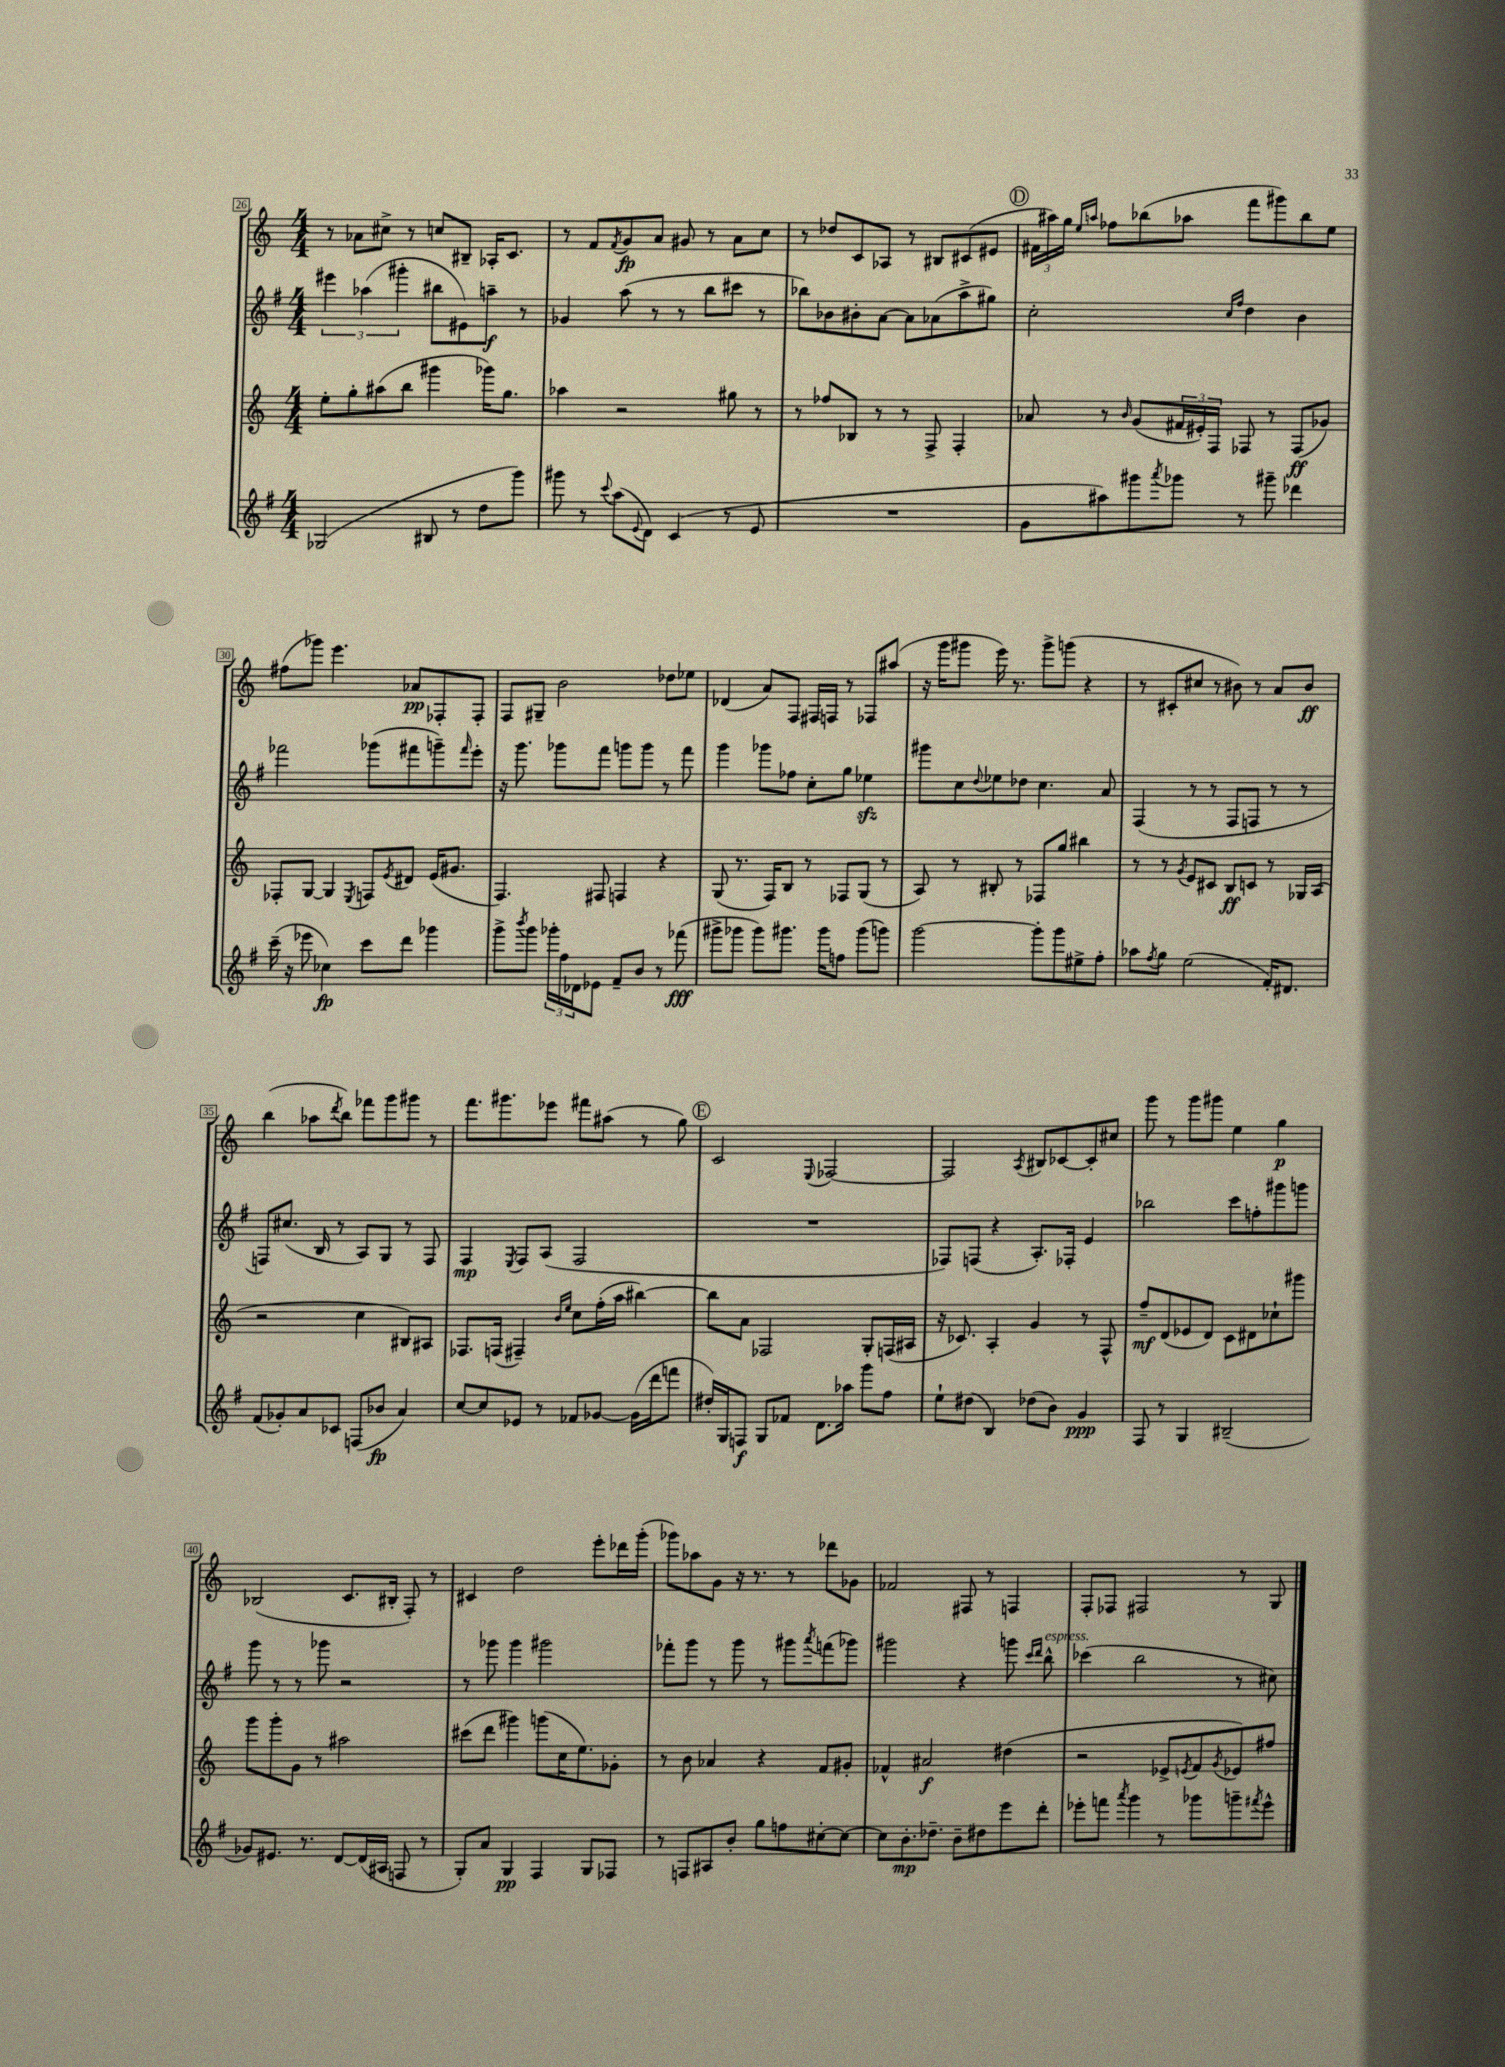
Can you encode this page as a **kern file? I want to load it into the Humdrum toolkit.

**kern	**dynam	**kern	**dynam	**kern	**dynam	**kern	**dynam
*part4	*part4	*part3	*part3	*part2	*part2	*part1	*part1
*staff4	*staff4	*staff3	*staff3	*staff2	*staff2	*staff1	*staff1
*clefG2	*	*clefG2	*	*clefG2	*	*clefG2	*
*k[f#]	*	*k[]	*	*k[f#]	*	*k[]	*
*M4/4	*	*M4/4	*	*M4/4	*	*M4/4	*
=26	=26	=26	=26	=26	=26	=26	=26
(2G-X/	.	8ee'\L	.	6eee#X\	.	8r	.
.	.	8gg'\	.	.	.	8a-X\L	.
.	.	.	.	(6aa-X\	.	.	.
.	.	(8aa#X\	.	.	.	8cc#X^\J	.
.	.	.	.	6ggg#X'\	.	.	.
.	.	8bb\J	.	.	.	8r	.
8B#X/	.	4ggg#X\	.	8bb#X\L	.	8ccn/L	.
8r	.	.	.	8e#X\)	.	8B#X~/J	.
8dd\L	.	16ggg-X\KL)	.	8aan~\J	f	16A-X'/KL	.
.	.	8.gg\J	.	.	.	8.c/J	.
8ggg\J)	.	.	.	8r	.	.	.
=27	=27	=27	=27	=27	=27	=27	=27
8ggg#X\	.	4aa-X\	.	4g-X/	.	8r	.
8r	.	.	.	.	.	8f/L	.
8qqccc/	.	.	.	.	.	8qf/	.
(8aa\L	.	2r	.	(8aa\	.	8g/	fp
8qqe/	.	.	.	.	.	.	.
8d\J)	.	.	.	8r	.	8a/J	.
(4c/	.	.	.	8r	.	8g#X/	.
.	.	.	.	8bb\L	.	8r	.
8r	.	8gg#X\	.	8ccc#X\J	.	8a\L	.
8e/	.	8r	.	8r	.	8cc\J	.
=28	=28	=28	=28	=28	=28	=28	=28
1r	.	8r	.	8bb-X\L)	.	8r	.
.	.	8ff-X/L	.	8b-X\	.	8dd-X/L	.
.	.	8B-X/J	.	8b#X'\	.	8c/	.
.	.	8r	.	[8a\J	.	8A-X/J	.
.	.	8r	.	8a\L]	.	8r	.
.	.	8F^/	.	(8a-X\	.	8B#X/L	.
.	.	4F'/	.	8aa^\	.	(8c#X/	.
.	.	.	.	8gg#X\J)	.	8e#X/J	.
!!LO:REH:place=s1:t=D
=29	=29	=29	=29	=29	=29	=29	=29
8g\L	.	8a-X/	.	2cc'\	.	24f#X\LL	.
.	.	.	.	.	.	24aa#X\)	.
.	.	.	.	.	.	24gg\JJ	.
.	.	.	.	.	.	16qqee/LL	.
.	.	.	.	.	.	16qqaan/JJ	.
8aa#X\)	.	8r	.	.	.	8ff-X\L	.
.	.	16qqb/	.	.	.	.	.
8ggg#X\	.	(8g/L	.	.	.	(8bb-X\	.
8qaaa/	.	.	.	.	.	.	.
8ggg-X\J	.	24f#X/L	.	.	.	8aa-X\J	.
.	.	24e#X'/)	.	.	.	.	.
.	.	24F/JJ	.	.	.	.	.
.	.	.	.	16qqcc/LL	.	.	.
.	.	.	.	16qqff#/JJ	.	.	.
8r	.	8F-X/	.	4dd\	.	8fff\L	.
8ggg#X~\	.	8r	.	.	.	8ggg#X\)	.
4ddd-X\	.	(8F-/L	ff	4b\	.	8bb-\	.
.	.	8g-X/J)	.	.	.	8ee\J	.
!!LO:LB:g=z
=30	=30	=30	=30	=30	=30	=30	=30
(16ccc~\	.	8F-X'/L	.	2fff-X\	.	(8ff#X\L	.
16r	.	.	.	.	.	.	.
8eee-X\	.	[8G/J	.	.	.	8ggg-X\J)	.
4cc-X\)	fp	4G/]	.	.	.	4.eee\	.
.	.	8qE/	.	.	.	.	.
8ccc\L	.	8Fn/L	.	(8ggg-X\L	.	.	.
.	.	8qe/	.	.	.	.	.
8ddd\J	.	8d#X/J	.	8fff#X\	.	8a-X/L	pp
4ggg-X\	.	(16e/KL	.	8gggn~\)	.	8F-X'/	.
.	.	8.g#X/J	.	.	.	.	.
.	.	.	.	16qqfff#/	.	.	.
.	.	.	.	8eee'\J	.	8F-'/J	.
=31	=31	=31	=31	=31	=31	=31	=31
8ggg^\L	.	4.F/)	.	16r	.	8F/L	.
.	.	.	.	8.ggg\	.	.	.
8qbbb/	.	.	.	.	.	.	.
8ggg\J	.	.	.	.	.	8G#X~/J	.
24ggg-X'\LL	.	.	.	8ggg-X\L	.	2b\	.
24ff#\	.	.	.	.	.	.	.
24d-X\J	.	.	.	.	.	.	.
8e-X\J	.	8F#X/	.	8fff#\J	.	.	.
8f#~/L	.	4Fn/	.	8gggn\L	.	.	.
8b/J	.	.	.	8ggg\J	.	.	.
8r	.	4r	.	8r	.	8dd-X\L	.
(8fff-X\	fff	.	.	8fff#\	.	8ee-X\J	.
=32	=32	=32	=32	=32	=32	=32	=32
8ggg#X^\L	.	(8G/	.	4ggg\	.	(4d-X/	.
8ggg-X\J	.	8.r	.	.	.	.	.
8ggg-\L)	.	.	.	8ggg-X\L	.	8a/L)	.
.	.	16F/KL)	.	.	.	.	.
8.ggg#X\J	.	8B/J	.	8ff-X\J	.	8F/J	.
.	.	8r	.	8cc'\L	.	16F#X/LL	.
16ggg#\KL	.	.	.	.	.	16Fn/JJ	.
8ffn\J	.	8F-X/L	.	8gg\J	.	8r	.
(8ggg#\L	.	(8G/J	.	4ee-Xzz\	.	8F-X/L	.
8gggn\J)	.	8r	.	.	.	(8aa#X/J	.
=33	=33	=33	=33	=33	=33	=33	=33
[2ggg\	.	8A/)	.	8ggg#X\L	.	16r	.
.	.	.	.	.	.	16ggg\KL	.
.	.	8r	.	8cc\	.	8ggg#X\J	.
.	.	.	.	8qqdd/	.	.	.
.	.	8B#X'/	.	8ee-X\	.	16eee\)	.
.	.	.	.	.	.	8.r	.
.	.	8r	.	8dd-X\J	.	.	.
8ggg'\L]	.	8F-X/L	.	4.cc\	.	8ggg#^\L	.
8ggg\	.	8gg/J	.	.	.	(8gggn\J	.
8ee#X^\	.	4bb#X\	.	.	.	4r	.
8ff#'\J	.	.	.	8a/	.	.	.
=34	=34	=34	=34	=34	=34	=34	=34
8aa-X\L	.	8r	.	(4F#/	.	8r	.
8qff#/	.	.	.	.	.	.	.
8gg\J	.	8r	.	.	.	8c#X'/L	.
.	.	8qg/	.	.	.	.	.
(2ee\	.	8e/L	.	8r	.	8cc#X/J	.
.	.	8c#X/J	.	8r	.	8r	.
.	.	8B/L	ff	8F#/L	.	8b#X\)	.
.	.	8cn/J	.	8Fn/J	.	8r	.
16f#'/KL)	.	8r	.	8r	.	8a/L	.
8.d#X/J	.	.	.	.	.	.	.
.	.	16G-X/LL	.	8r	.	8b#/J	ff
.	.	(16A/JJ	.	.	.	.	.
!!LO:LB:g=z
=35	=35	=35	=35	=35	=35	=35	=35
(8f#/L	.	2r	.	8Fn/L)	.	(4bb\	.
8g-X'/)	.	.	.	(8.cc#X/J	.	.	.
8a/	.	.	.	.	.	8aa-X\L	.
.	.	.	.	16B/	.	.	.
.	.	.	.	.	.	8qddd/	.
8c-X/J	.	.	.	8r	.	8bb\J)	.
(8Fn/L	.	4cc\	.	8A/L)	.	8fff-X\L	.
8b-X/J	fp	.	.	8G/J	.	8ggg\	.
4a/)	.	8B#X/L)	.	8r	.	8ggg#X\J	.
.	.	8A#X/J	.	8F/	.	8r	.
=36	=36	=36	=36	=36	=36	=36	=36
[8cc/L	.	8.F-X/L	.	4F#/	mp	8.fff\L	.
8cc/]	.	.	.	.	.	.	.
.	.	(16Fn/Jk	.	.	.	8.ggg#X\	.
.	.	.	.	8qE/	.	.	.
8e-X/J	.	4F#X~/)	.	8F#/L	.	.	.
8r	.	.	.	(8A/J	.	8eee-X\J	.
.	.	16qqb/LL	.	.	.	.	.
.	.	16qqee/JJ	.	.	.	.	.
8f-X/L	.	8cc\L	.	2F#/	.	8fff#X\L	.
[8g-X/J	.	(16ff'\L	.	.	.	(8aa#X\J	.
.	.	16aa\JJ	.	.	.	.	.
(16g-\LL]	.	[4bb#X\)	.	.	.	8r	.
16ddd\J	.	.	.	.	.	.	.
8fffn\J	.	.	.	.	.	8gg\)	.
!!LO:REH:place=s1:t=E
=37	=37	=37	=37	=37	=37	=37	=37
16dd#X'/LL)	.	8bb#\L]	.	1r	.	2c/	.
16G/J	.	.	.	.	.	.	.
8Fn/J	f	8a\J	.	.	.	.	.
8G/L	.	2F-X/	.	.	.	.	.
8f-X/J	.	.	.	.	.	.	.
.	.	.	.	.	.	8qqE/	.
8.d\L	.	.	.	.	.	[2F-X/	.
16aa-X\Jk	.	.	.	.	.	.	.
8ggg\L	.	8G'/L	.	.	.	.	.
8ff#\J	.	(16Fn/L	.	.	.	.	.
.	.	16A#X/JJ	.	.	.	.	.
=38	=38	=38	=38	=38	=38	=38	=38
8ee`\L	.	16r	.	8F-X/L)	.	2F-/]	.
.	.	8.c-X/)	.	.	.	.	.
(8dd#X\J	.	.	.	(8Fn/J	.	.	.
4B/)	.	4A'/	.	4r	.	.	.
.	.	.	.	.	.	8qA/	.
(8dd-X\L	.	4g/	.	8.A'/L)	.	8B#X/L	.
8b\J)	.	.	.	.	.	[8c-X/	.
.	.	.	.	16F-X'/Jk	.	.	.
4g/	ppp	8r	.	4e/	.	8c-'/]	.
.	.	8F^^/	.	.	.	8cc#X/J	.
=39	=39	=39	=39	=39	=39	=39	=39
8F#/	.	8ff~/L	mf	2bb-X\	.	8ggg\	.
8r	.	(8d/	.	.	.	8r	.
4G/	.	8e-X/	.	.	.	8ggg\L	.
.	.	8d/J)	.	.	.	8ggg#X\J	.
(2B#X~/	.	8c\L	.	8ccc\L	.	4ee\	.
.	.	8d#X\	.	8ffn'\	.	.	.
.	.	8cc-X`\	.	8ggg#X\	.	4gg\	p
.	.	8ggg#X\J	.	8gggn\J	.	.	.
!!LO:LB:g=z
=40	=40	=40	=40	=40	=40	=40	=40
8g-X/L)	.	8ggg\L	.	8ggg\	.	(2B-X/	.
8.e#X/J	.	8ggg'\	.	8r	.	.	.
.	.	8g\J	.	8r	.	.	.
8.r	.	.	.	.	.	.	.
.	.	8r	.	8ggg-X\	.	.	.
[8d/L	.	2aa#X\	.	2r	.	8.c/L	.
(16d/L]	.	.	.	.	.	.	.
16A#X/JJ	.	.	.	.	.	16B#X'/Jk	.
8Fn/	.	.	.	.	.	8F'/)	.
8r	.	.	.	.	.	8r	.
=41	=41	=41	=41	=41	=41	=41	=41
8G'/L)	.	(8ccc#X\L	.	8r	.	4c#X/	.
8a/J	.	8ddd\J	.	8ggg-X\	.	.	.
4G/	pp	4ggg#X\)	.	4ggg-\	.	2dd\	.
4F#/	.	(8gggn\L	.	2ggg#X\	.	.	.
.	.	16cc\K	.	.	.	.	.
.	.	8.ee\)	.	.	.	.	.
8G/L	.	.	.	.	.	8eee'\L	.
8F-X/J	.	8g-X'\J	.	.	.	16ddd-X\L	.
.	.	.	.	.	.	(16ggg'\JJ	.
=42	=42	=42	=42	=42	=42	=42	=42
8r	.	8r	.	8fff-X'\L	.	8ggg-X\L)	.
8Fn/L	.	8b\	.	8ggg\J	.	8aa-X\	.
8A#X/	.	4a-X/	.	8r	.	8g\J	.
8b'/J	.	.	.	8ggg\	.	16r	.
.	.	.	.	.	.	8.r	.
8gg\L	.	4r	.	8r	.	.	.
8ffn\	.	.	.	8ggg#X\L	.	8r	.
.	.	.	.	8qaaa/	.	.	.
[8cc#X'\	.	8f/L	.	(8fffn\	.	8ddd-X\L	.
8cc#\J_	.	8g#X'/J	.	8ggg-X\J)	.	8g-X\J	.
=43	=43	=43	=43	=43	=43	=43	=43
8cc#\L]	.	4f-X^^/	.	2ggg#X\	.	2f-X/	.
8.b'\	mp	.	.	.	.	.	.
.	.	2a#X/	f	.	.	.	.
8.dd-X~\J	.	.	.	.	.	.	.
8b~\L	.	.	.	4r	.	8F#X/	.
8dd#X\	.	.	.	.	.	8r	.
8eee\	.	(4dd#X\	.	8gggn\	.	4Fn/	.
.	.	.	.	16qqccc/LL	.	.	.
.	.	.	.	16qqddd/JJ	.	.	.
!	!	!	!	!LO:TX:a:i:t=espress.	!	!	!
8ddd'\J	.	.	.	8bb^^\	.	.	.
=44	=44	=44	=44	=44	=44	=44	=44
8eee-X'\L	.	2r	.	(4ccc-X\	.	8F'/L	.
8fffn\J	.	.	.	.	.	8F-X/J	.
8qaaa/	.	.	.	.	.	.	.
4ggg\	.	.	.	2bb\	.	2F#X/	.
8r	.	8e-X^/L	.	.	.	.	.
.	.	8qen/	.	.	.	.	.
8ggg-X\L	.	8f/	.	.	.	.	.
.	.	8qg/	.	.	.	.	.
8gggn~\	.	8e-X/)	.	8r	.	8r	.
8qfff#X/	.	.	.	.	.	.	.
8eee-^^\J	.	8ff#X/J	.	8cc#X\)	.	8G/	.
==	==	==	==	==	==	==	==
*-	*-	*-	*-	*-	*-	*-	*-
